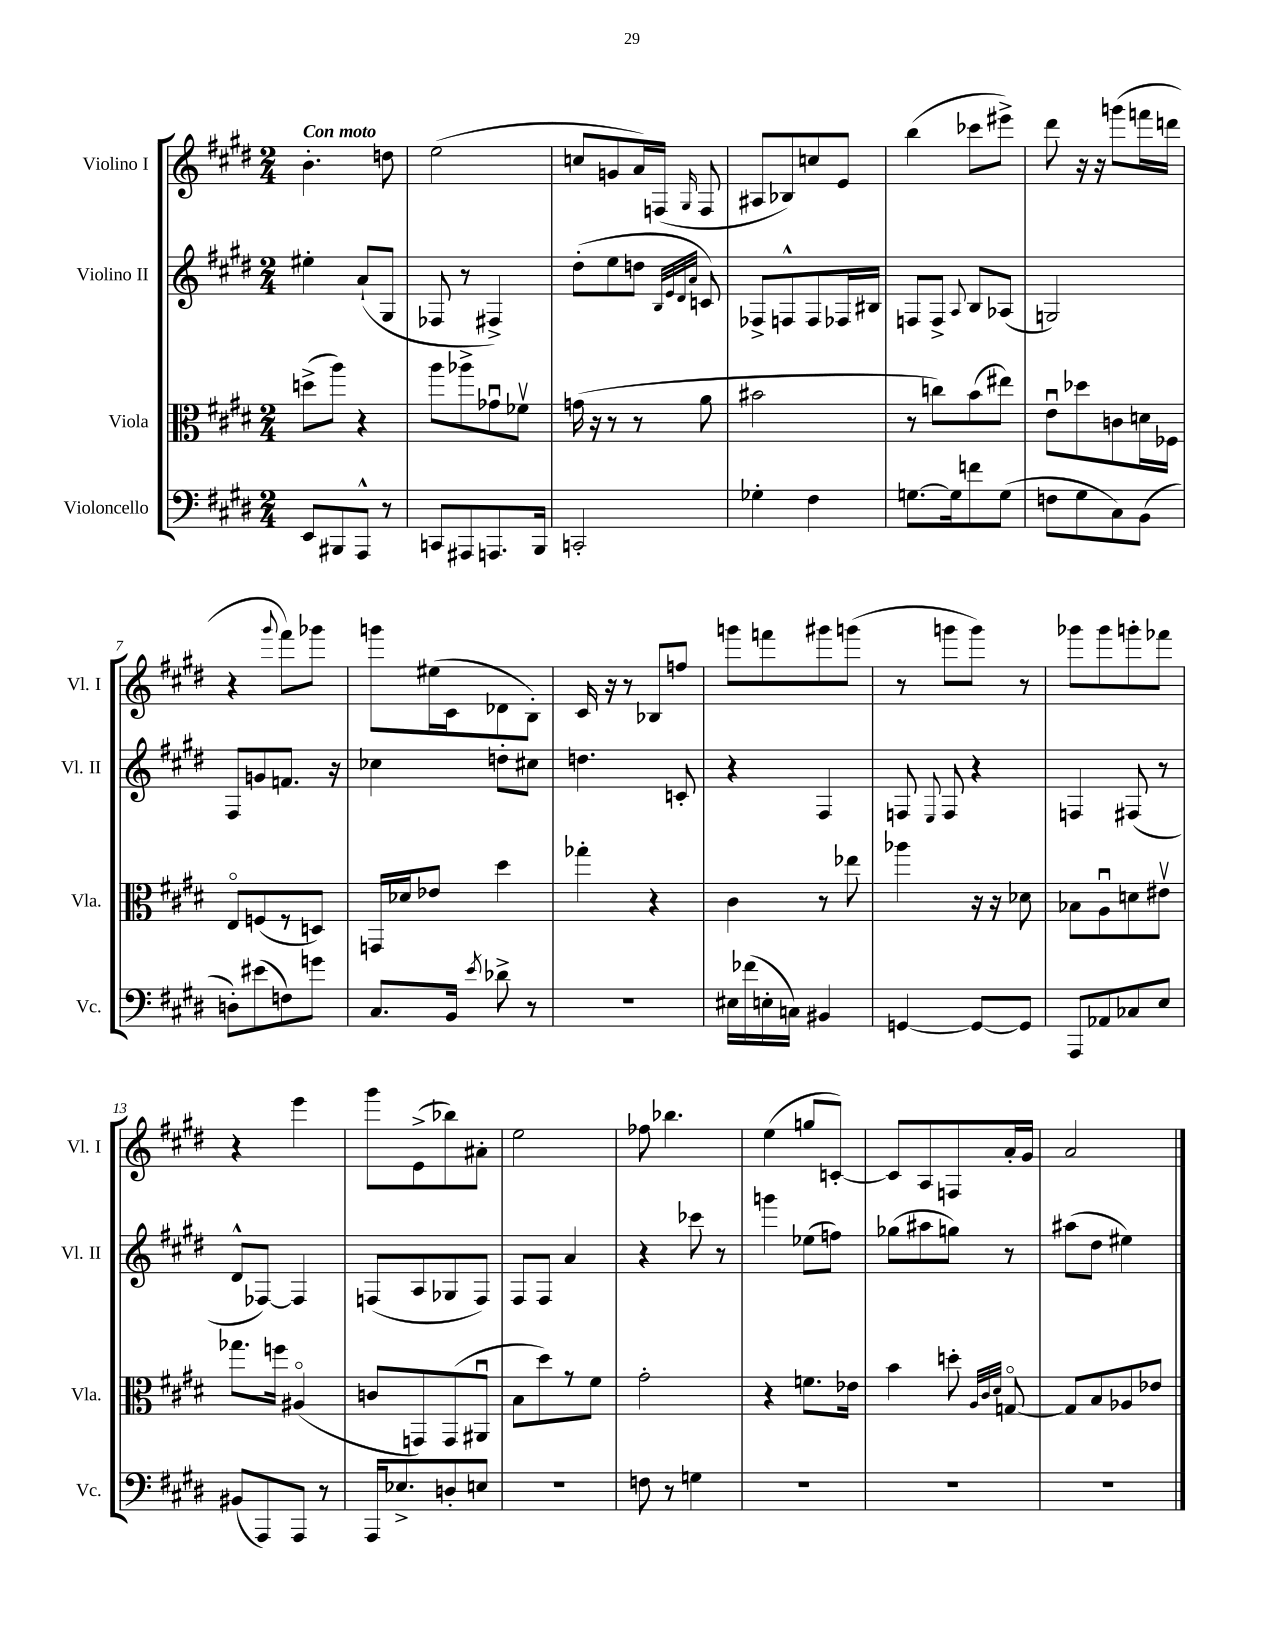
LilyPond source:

<<
\new StaffGroup <<
\new Staff = "s0" \with { instrumentName = "Violino I" shortInstrumentName = "Vl. I" } {
    \clef treble \key e \major \numericTimeSignature \time 2/4 \tempo "Con moto"
    \autoBeamOff b'4.-. d''8 |
    e''2( |
    c''8[ g'8 a'16) f16]( \grace { gis16 } f8 |
    ais8[ bes8) c''8 e'8] |
    b''4( ces'''8[ eis'''8]->) |
    dis'''8 r16 r16 g'''8[( f'''16 d'''16] |
    r4 \appoggiatura { gis'''8 } fis'''8[) ges'''8] |
    g'''8[ eis''16( cis'16 des'8 b8]-.) |
    cis'16 r16 r8 bes8[ f''8] |
    g'''8[ f'''8 gis'''8 g'''8]( |
    r8 g'''8[ g'''8]) r8 |
    ges'''8[ ges'''8 g'''8-. fes'''8] |
    r4 e'''4 |
    gis'''8[ e'8->( bes''8) ais'8]-. |
    e''2 |
    fes''8 bes''4. |
    e''4( g''8[ c'8]~-.) |
    c'8[ a8 f8 a'16-. gis'16] |
    a'2 \bar "|." |
}
\new Staff = "s1" \with { instrumentName = "Violino II" shortInstrumentName = "Vl. II" } {
    \clef treble \key e \major \numericTimeSignature \time 2/4
    \autoBeamOff eis''4-. a'8[-!( gis8] |
    fes8 r8 fis4->) |
    dis''8[-.( e''8 d''8] \grace { b32[ e'32 dis'32 a'32] } c'8) |
    fes8[-> f8-^ f8 fes16 bis16] |
    f8[ f8]-> \appoggiatura { a8 } b8[ aes8]( |
    g2) |
    fis8[ g'8 f'8.] r16 |
    ces''4 d''8[-. cis''8] |
    d''4. c'8-. |
    r4 fis4 |
    f8 \appoggiatura { e8 } f8 r4 |
    f4 fis8( r8 |
    dis'8[-^ fes8]~) fes4 |
    f8[( a8 ges8 f8]) |
    fis8[ fis8] a'4 |
    r4 ces'''8 r8 |
    g'''4 ees''8[( f''8]) |
    ges''8[( ais''8 g''8]) r8 |
    ais''8[( dis''8] eis''4) \bar "|." |
}
\new Staff = "s2" \with { instrumentName = "Viola" shortInstrumentName = "Vla." } {
    \clef alto \key e \major \numericTimeSignature \time 2/4
    \autoBeamOff d''8[->( a''8]) r4 |
    a''8[ aes''8-> ges'8\downbow fes'8]\upbow |
    g'16( r16 r8 r8 a'8 |
    bis'2 |
    r8 c''8[) b'8( eis''8]) |
    e'8[\downbow des''8 c'8 d'16 fes16] |
    e8[\flageolet f8( r8 d8]) |
    g,16[ des'16 ees'8] dis''4 |
    ges''4-. r4 |
    cis'4 r8 ees''8 |
    aes''4 r16 r16 des'8 |
    bes8[ a8\downbow d'8 eis'8]\upbow |
    ges''8.[ f''16] ais4\flageolet( |
    c'8[ g,8) g,8( ais,8]\downbow |
    b8[ dis''8) r8 fis'8] |
    gis'2-. |
    r4 f'8.[ ees'16] |
    b'4 d''8-. \grace { a32[ cis'32 dis'32] } g8~\flageolet |
    g8[ b8 aes8 ees'8] \bar "|." |
}
\new Staff = "s3" \with { instrumentName = "Violoncello" shortInstrumentName = "Vc." } {
    \clef bass \key e \major \numericTimeSignature \time 2/4
    \autoBeamOff e,8[ bis,,8 a,,8]-^ r8 |
    c,8[ ais,,8 a,,8. b,,16] |
    c,2-. |
    ges4-. fis4 |
    g8.[~ g16 f'8 g8]( |
    f8[ gis8 cis8) b,8]( |
    d8[-.) eis'8( f8) g'8] |
    cis8.[ b,16] \acciaccatura { e'8 } des'8-> r8 |
    R2 |
    eis16[ fes'16( e16-. c16]) bis,4 |
    g,4~ g,8[~ g,8] |
    a,,8[ aes,8 ces8 e8] |
    bis,8[( a,,8) a,,8] r8 |
    a,,16[ ees8.-> d8-. e8] |
    R2 |
    f8 r8 g4 |
    R2 |
    R2 |
    R2 \bar "|." |
}
>>
>>
